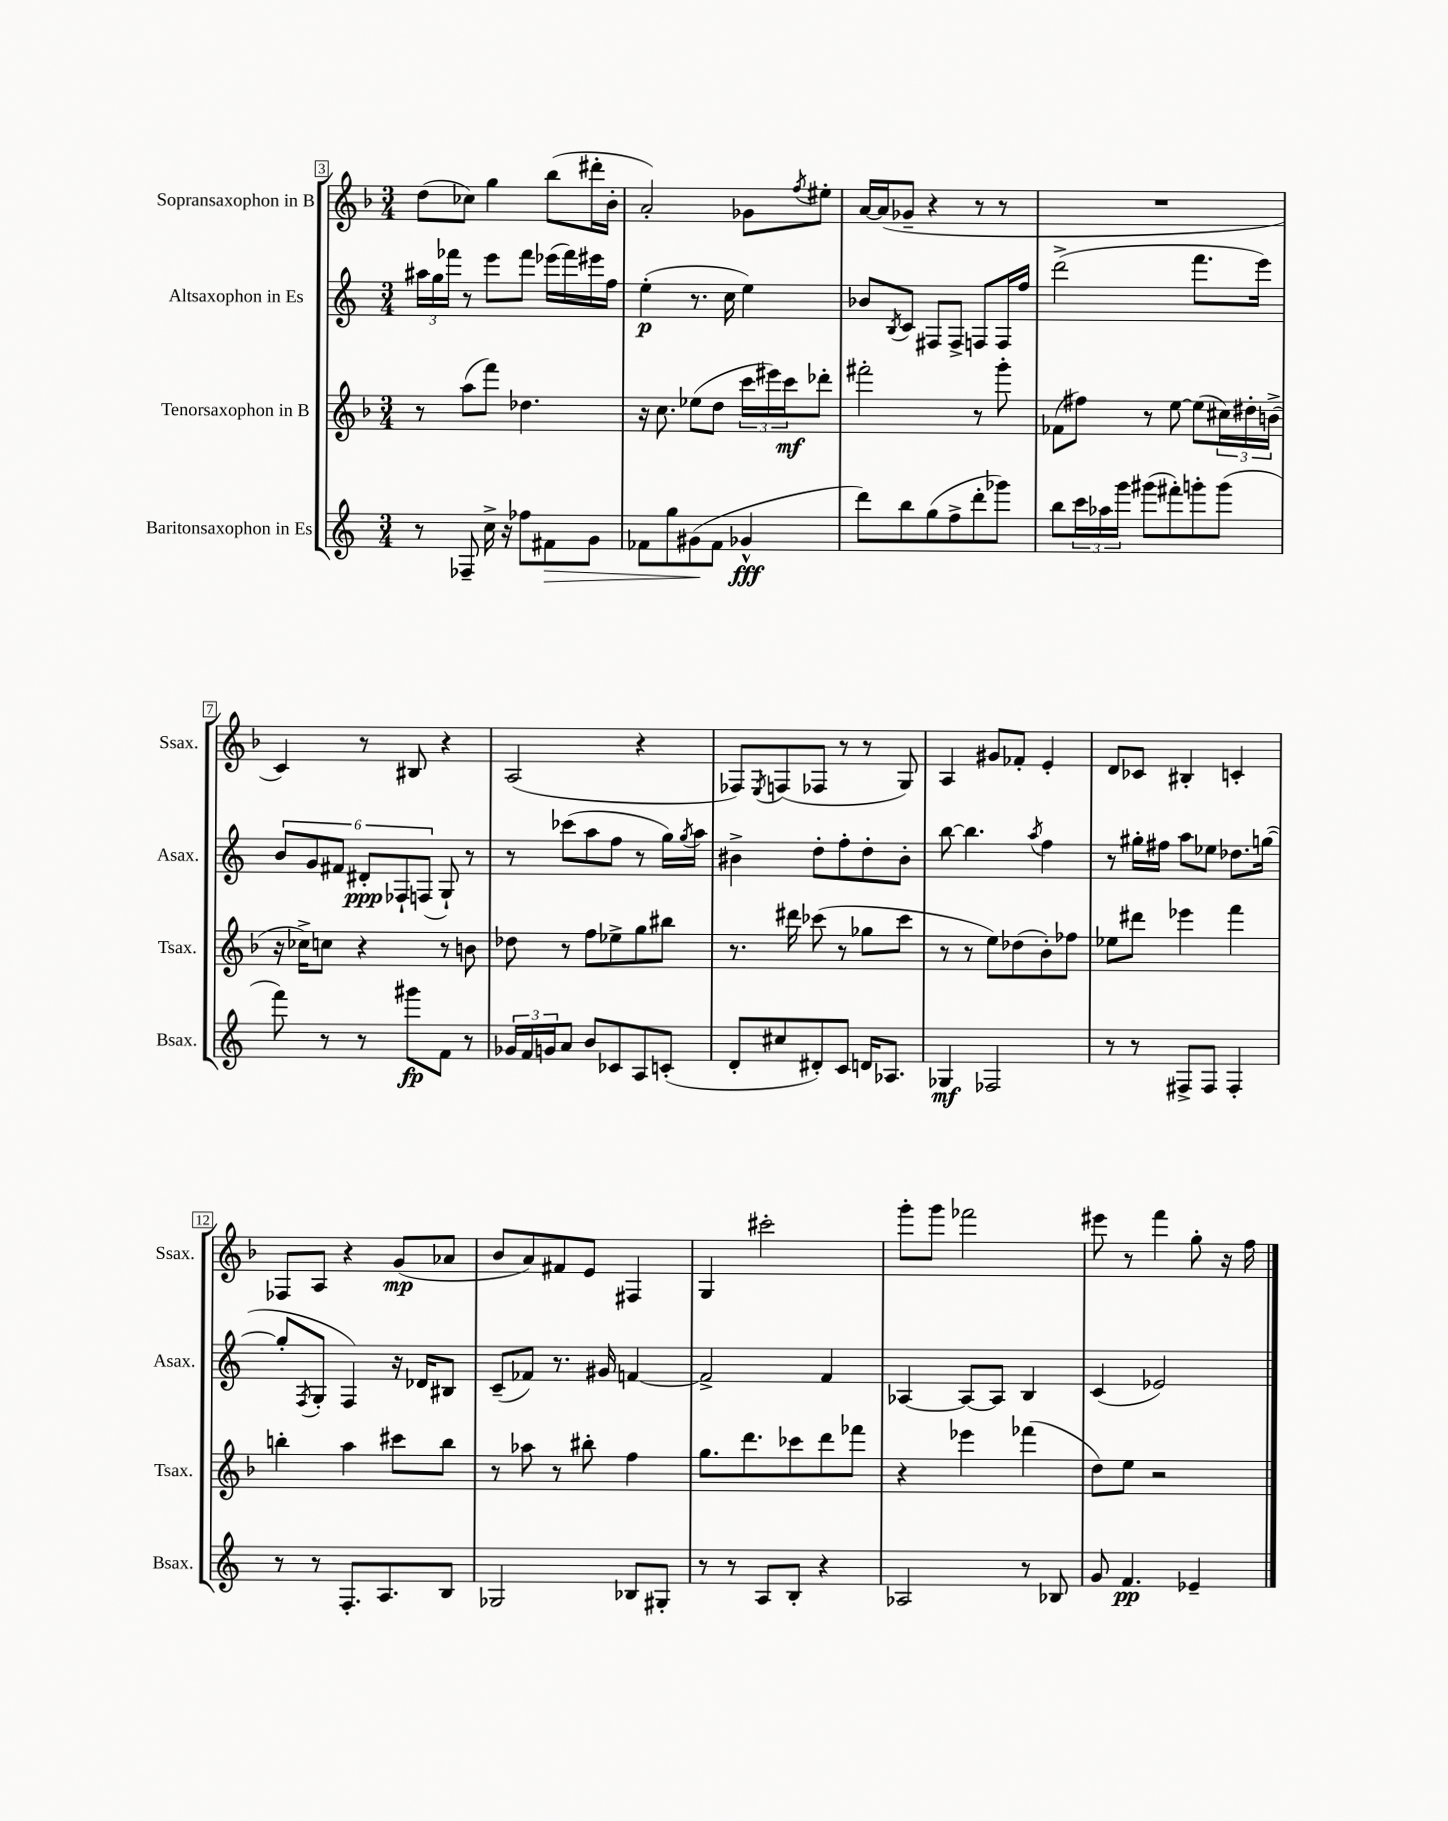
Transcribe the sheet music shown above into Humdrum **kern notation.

**kern	**kern	**kern	**kern
*staff4	*staff3	*staff2	*staff1
*clefG2	*clefG2	*clefG2	*clefG2
*k[]	*k[b-]	*k[]	*k[b-]
*M3/4	*M3/4	*M3/4	*M3/4
8r	8r	24aa#	(8dd
.	.	24gg	.
.	.	24fff-	.
8F-~	(8aa	8r	8cc-)
16cc^	8fff)	8eee	4gg
16r	.	.	.
8ff-	4.dd-	8fff-	.
8f#	.	(16eee-	(8bb-
.	.	16fff-)	.
8g	.	16eee#	16ddd#'
.	.	16ff	16b-'
=	=	=	=
8f-	16r	(4ee'	2a')
.	8.cc	.	.
8gg	.	.	.
(8g#	(8ee-	8.r	.
8f-	8dd	.	.
.	.	16cc	.
4g-^^	24ccc	4ee)	8g-
.	24eee#)	.	.
.	24ccc	.	.
.	.	.	8qff
.	8ddd-'	.	8ee#'
=	=	=	=
8ddd)	2fff#'	8b-	[16a
.	.	.	(16a]
.	.	8qB	.
8bb	.	8c	8g-~
(8gg	.	8F#	4r
8ff^	.	8F#^	.
8ddd'	8r	8F	8r
8ggg-)	8ggg'	16F	8r
.	.	16ff	.
=	=	=	=
8bb	(8f-	(2ddd^	2.r
24ccc	8ff#)	.	.
24aa-	.	.	.
24ggg	.	.	.
(8ggg#	8r	.	.
8fff#')	[8ee	.	.
8ggg'	(8ee]	8.fff	.
(8ggg	24cc#)	.	.
.	24dd#'	.	.
.	.	16eee)	.
.	(24b^	.	.
=	=	=	=
8fff)	16r	12b	4c)
.	16cc-^)	.	.
.	.	12g	.
8r	8cc	.	.
.	.	12f#	.
8r	4r	12d#'	8r
.	.	12F-`	.
8ggg#	.	.	8B#
.	.	(12F	.
8f	8r	8G`)	4r
8r	8b	8r	.
=	=	=	=
24g-	8dd-	8r	(2A
24f	.	.	.
24g	.	.	.
8a	8r	(8ccc-	.
8b	8ff	8aa	.
8c-	8ee-^	8ff	.
8A	8gg	8r	4r
(8c'	8bb#	16gg)	.
.	.	8qgg	.
.	.	16aa	.
=	=	=	=
8d'	8.r	4b#^	8F-)
.	.	.	8qE
8cc#	.	.	(8F
.	16ddd#	.	.
8d#')	(8ccc-	8dd'	8F-
8c	8r	8ff'	8r
16d	8gg-	8dd'	8r
8.A-	.	.	.
.	8ccc-	8b#'	8G)
=	=	=	=
4G-	8r	[8bb	4A
.	8r	4.bb]	.
2F-	8ee)	.	8g#
.	(8dd-	.	8f-'
.	.	8qaa	.
.	8b-')	4ff	4e'
.	8ff-	.	.
=	=	=	=
8r	8ee-	8r	8d
8r	8ddd#	16gg#'	8c-
.	.	16ff#	.
8F#^	4eee-	8aa	4B#'
8F#	.	8ee-	.
4F#'	4fff	8.dd-	4c'
.	.	([16gg	.
=	=	=	=
8r	4bb'	8gg']	8F-
.	.	8qF	.
8r	.	8G'	8A
8.F'	4aa	4F)	4r
8.A	.	.	.
.	8ccc#	16r	(8g
.	.	16d-	.
8B	8bb	8B#	8a-
=	=	=	=
2G-	8r	(8c~	8b-
.	8aa-	8f-)	8a)
.	8r	8.r	8f#
.	8bb#'	.	8e
.	.	16g#	.
8B-	4ff	[4f	4F#
8G#'	.	.	.
=	=	=	=
8r	8.gg	2f^]	4G
8r	.	.	.
.	8.ddd	.	.
8A	.	.	2ccc#'
8B'	8ccc-	.	.
4r	8ddd	4f	.
.	8fff-	.	.
=	=	=	=
2A-	4r	[4A-	8ggg'
.	.	.	8ggg
.	4eee-	8A-_	2fff-
.	.	8A-]	.
8r	(4fff-	4B	.
8B-	.	.	.
=	=	=	=
8g	8dd)	(4c	8eee#
4.f	8ee	.	8r
.	2r	2e-)	4fff
4e-~	.	.	8gg'
.	.	.	16r
.	.	.	16ff
==	==	==	==
*-	*-	*-	*-
